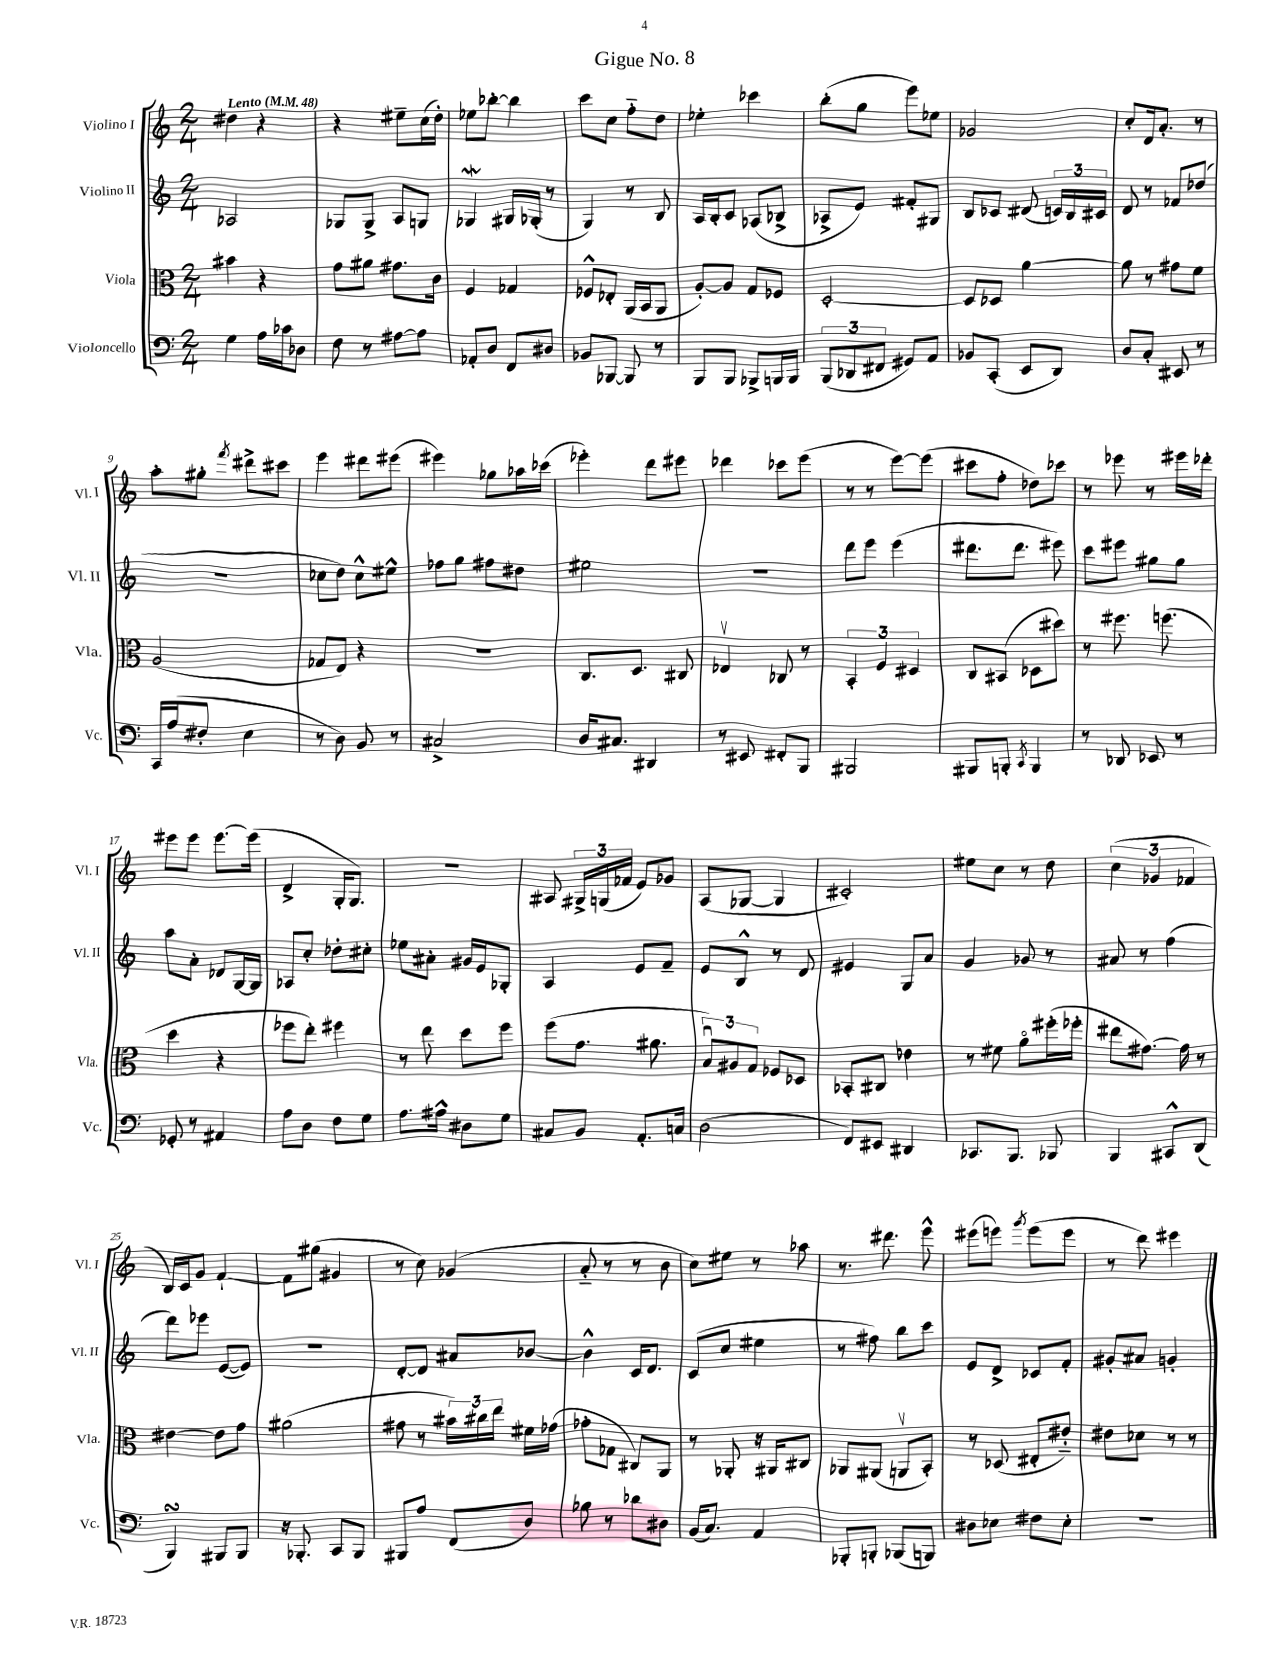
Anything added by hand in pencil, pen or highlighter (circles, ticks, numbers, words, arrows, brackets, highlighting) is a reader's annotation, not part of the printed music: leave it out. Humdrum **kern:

**kern	**kern	**kern	**kern
*staff4	*staff3	*staff2	*staff1
*clefF4	*clefC3	*clefG2	*clefG2
*k[]	*k[]	*k[]	*k[]
*M2/4	*M2/4	*M2/4	*M2/4
*MM48	*MM48	*MM48	*MM48
4G	4b#	2A-	4dd#
16A	4r	.	4r
16c-	.	.	.
8D-	.	.	.
=	=	=	=
8F	8g	8G-	4r
8r	8a#	8G-^	.
[8A#	8.g#	8A	8ee#~
8A#]	.	8G	(16cc
.	16c	.	16dd')
=	=	=	=
8AA-'	4F	4G-	8ee-
8D	.	.	[8bb-'
8FF	4G-	16G#	4bb-]
.	.	(16G-'	.
8D#	.	8r	.
=	=	=	=
8BB-	8F-^^	4G)	8ccc
[8BBB-	8E-'	.	8cc
8BBB-]	(16AA	8r	8ff'~
.	16BB	.	.
8r	8AA	8B	8dd
=	=	=	=
8BBB	[8A')	16A	4ee-'
.	.	16B'	.
8BBB	8A]	8c	.
8BBB-^	8G	(8A-	4ccc-
16BBB	8F-	8B-^	.
16BBB	.	.	.
=	=	=	=
(12BBB	[2D'	8A-^	(8bb'
12DD-	.	.	.
.	.	8e)	8gg
12FF#	.	.	.
8GG#)	.	8f#'	8eee)
8AA	.	8G#	8ee-
=	=	=	=
8BB-	8D]	8B	2g-
(8CC'	8D-	8c-	.
8EE	[4a	(8d#	.
8DD)	.	24c)	.
.	.	24B	.
.	.	24c#	.
=	=	=	=
8D	8a]	8d	8cc'
8C'	8r	8r	16d
.	.	.	8.a'
8EE#	8g#	8f-	.
8r	8f	(8dd-	8r
=	=	=	=
16CC	(2A	2r	8aa'
(16A	.	.	.
8F#'	.	.	8gg#'
.	.	.	8qfff
4E	.	.	8ddd#^
.	.	.	8ccc#
=	=	=	=
8r	8G-	8cc-	4eee
8D)	8E)	8dd)	.
8BB	4r	8cc-^^	8ddd#
8r	.	8ee#^^	(8eee#
=	=	=	=
2C#^	2r	8ff-	4eee#)
.	.	8gg	.
.	.	8ff#	8gg-
.	.	8dd#	16aa-
.	.	.	(16ccc-
=	=	=	=
16D	8.C	2ee#	4eee-')
8.C#	.	.	.
.	8.D	.	.
4DD#	.	.	8ddd
.	8C#	.	8eee#
=	=	=	=
8r	4E-v	2r	4ddd-
8EE#	.	.	.
8FF#'	8C-	.	8ccc-
8BBB	8r	.	(8eee
=	=	=	=
2BBB#	6BB'	8ddd	8r
.	.	8eee	8r
.	6F	.	.
.	.	(4eee	[8eee)
.	6D#	.	.
.	.	.	(8eee]
=	=	=	=
8BBB#	8C	8.ddd#	8ccc#
8BBB'	(8BB#	.	8ff'
.	.	8.ddd#	.
8qCC	.	.	.
4BBB	8D-	.	8dd-)
.	8dd#)	8eee#)	8ccc-
=	=	=	=
8r	8r	8ccc	8r
8DD-	8.ff#	8eee#	8eee-
8EE-	.	8gg#	8r
.	(8.ff	.	.
8r	.	8gg#	16eee#
.	.	.	16ddd-'
=	=	=	=
8GG-'	4dd	8aa	8eee#
8r	.	8a'	8eee#
4AA#	4r	8d-	[8.eee#
.	.	[16G	.
.	.	16G]	(16eee#]
=	=	=	=
8A	8ff-	8A-	4d^
8D	8ee')	8cc'	.
8F	4ff#	8dd-'	16G'
.	.	.	8.G)
8G	.	8cc#'	.
=	=	=	=
8.A	8r	8ee-	2r
.	8ee	8a#'	.
16A#^^	.	.	.
8D#	8dd	16g#	.
.	.	16e	.
8G	8ff	8G-'	.
=	=	=	=
8C#	(8ff	4A	8A#
8BB	8.g	.	24G#^
.	.	.	(24G
.	.	.	24f-
8.AA'	.	8e	8e)
.	8.a#	.	.
.	.	8f~	8g-
16C	.	.	.
=	=	=	=
(2D	12Bu)	8e	(8A
.	12A#	.	.
.	.	8B^^	[8G-
.	12G	.	.
.	8F-	8r	4G-]
.	8D-	8d	.
=	=	=	=
8FF)	8BB-'	4e#	2c#')
8EE#	8C#	.	.
4DD#	4e-	8G	.
.	.	8a	.
=	=	=	=
8.CC-	8r	4g	8ee#
.	8f#	.	8cc
8.BBB	.	.	.
.	8ao	8g-	8r
8BBB-	(16ff#'	8r	8dd
.	16ff-'	.	.
=	=	=	=
4BBB	8ee#	8a#	(6cc
.	[8.g#)	8r	.
.	.	.	6g-
8CC#^^	.	(4ff	.
.	16g#]	.	.
.	.	.	6f-
(8DD	8r	.	.
=	=	=	=
4BBB)	[4e#	8ddd)	16B)
.	.	.	16c
.	.	8eee-	8g
8BBB#	8e#]	([8e	[4f`
8BBB#	8g	8e])	.
=	=	=	=
16r	(2a#	2r	8f]
8.BBB-'	.	.	.
.	.	.	(8gg#
8CC	.	.	4g#
8BBB-	.	.	.
=	=	=	=
8BBB#	8g#	[8d'	8r
8A	8r	8d]	8cc)
(8FF	24b#)	8a#	(4g-
.	24cc#	.	.
.	24ee	.	.
8D)	16f#	[8b-	.
.	(16g-	.	.
=	=	=	=
8B-	8g-'	4b-^^]	8a'~
8r	8G-	.	8r
8d-	8C#)	16c	8r
.	.	8.d	.
8D#	8AA	.	8b
=	=	=	=
(16BB	8r	(8c	8cc)
8.C)	.	.	.
.	8AA-'	8cc	8ee#
4AA	16r	4ee#	8r
.	16AA#	.	.
.	8C#	.	8aa-
=	=	=	=
8BBB-'	8AA-	8r	8.r
8BBB'	(8AA#	8ff#)	.
.	.	.	8.ddd#
(8BBB-	8AAv	8bb	.
8BBB)	8BB')	8ccc	8eee^^
=	=	=	=
8D#	8r	8e	(8eee#
8E-	(8D-	8d^	8eee)
.	.	.	8qggg
8F#	8E#'	8c-	(8eee
8E-'	8e#'~)	8f'	8eee
=	=	=	=
2r	8e#	8g#'	8r
.	8d-	8a#	8ddd)
.	8r	4g'	4eee#
.	8r	.	.
==	==	==	==
*-	*-	*-	*-
